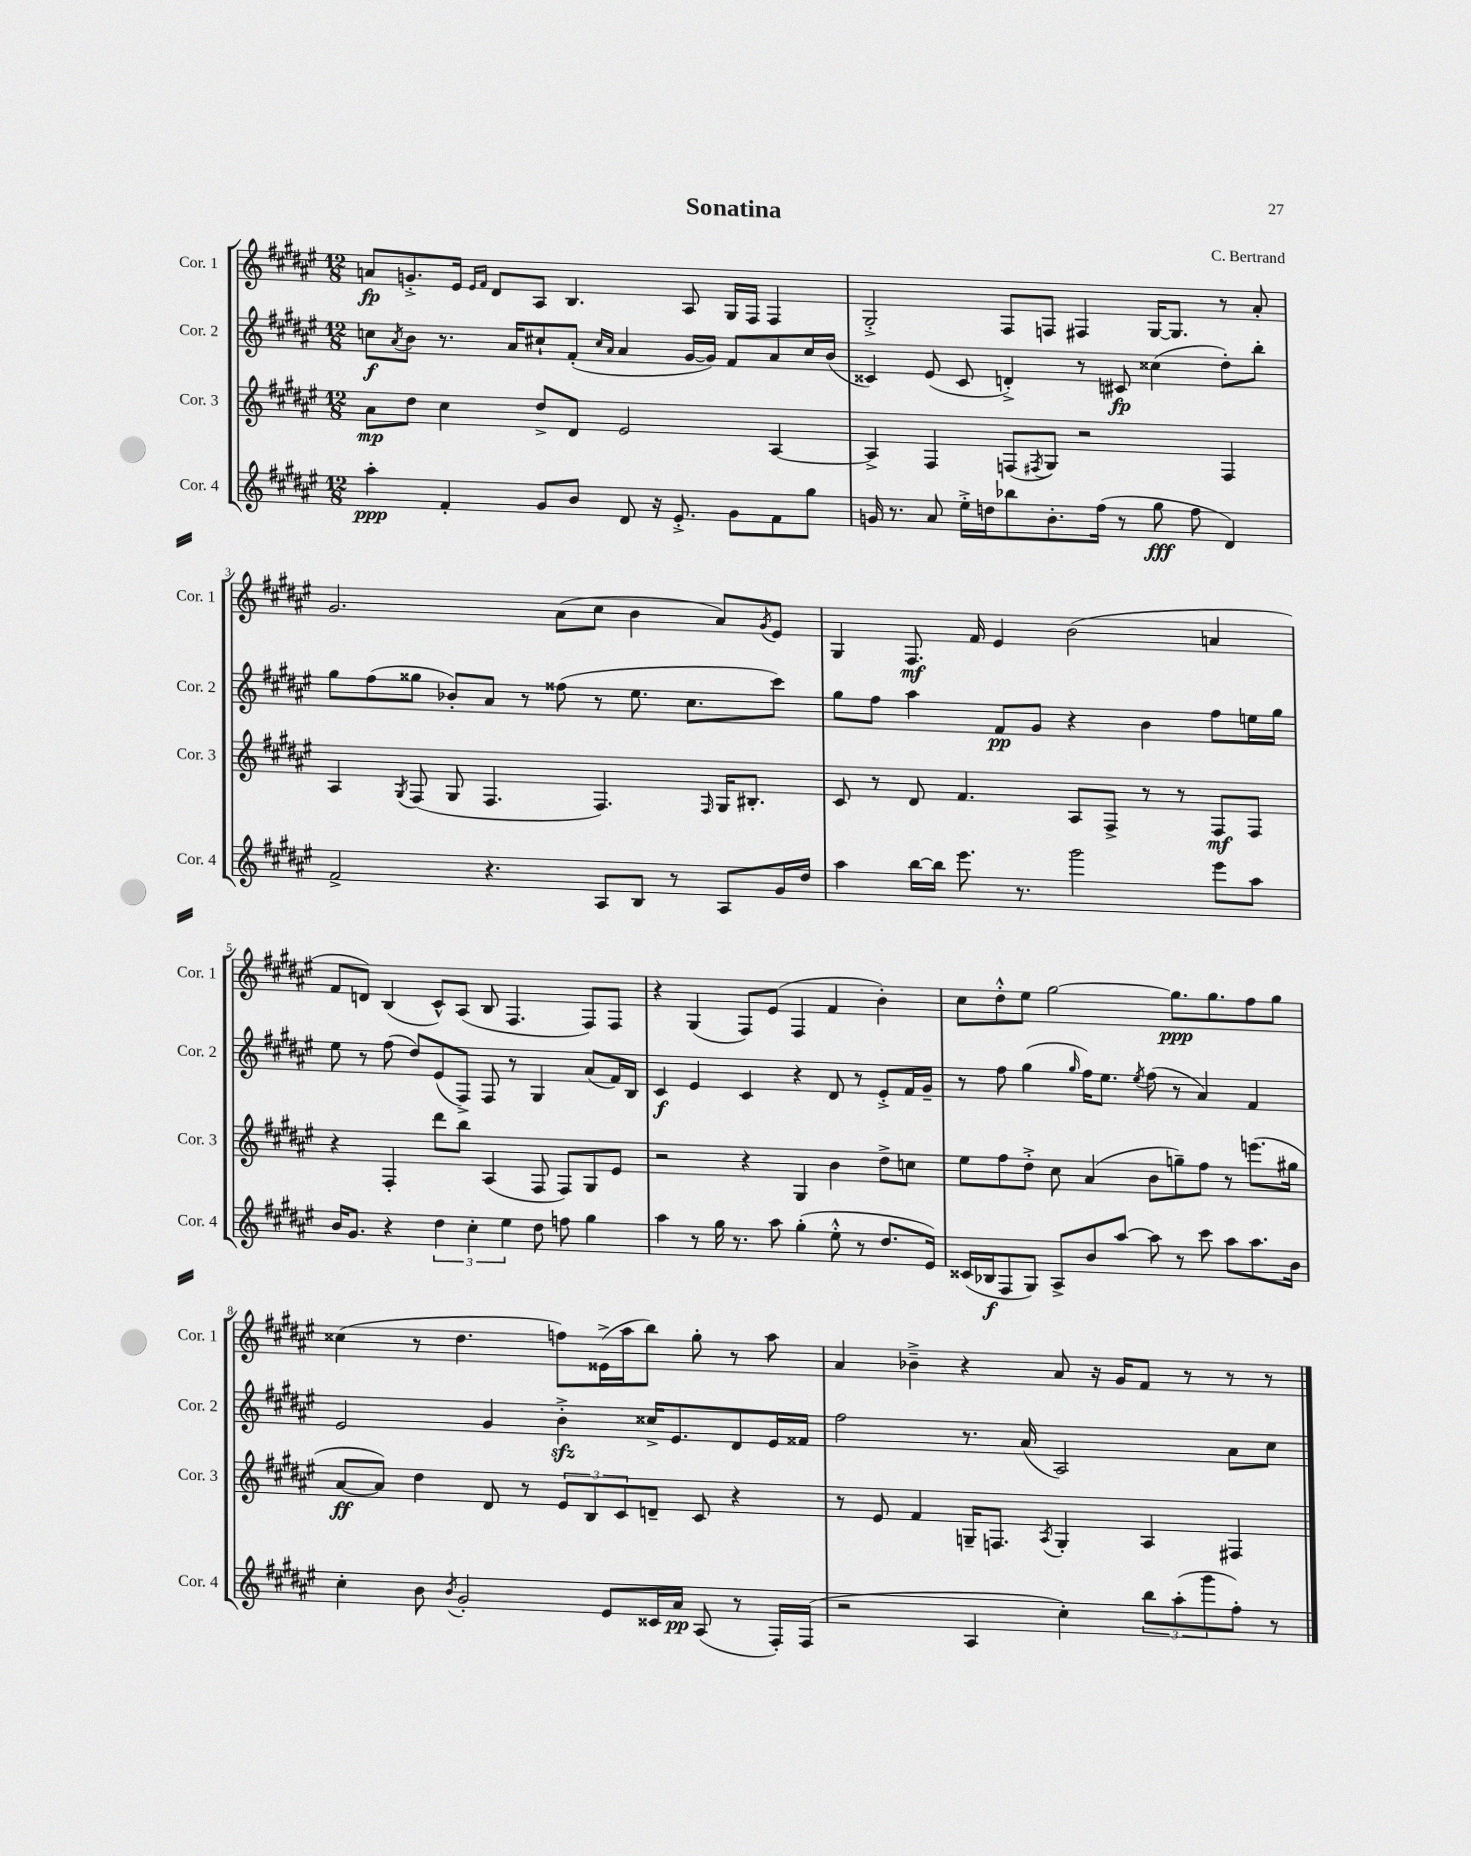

**kern	**kern	**kern	**kern
*staff4	*staff3	*staff2	*staff1
*clefG2	*clefG2	*clefG2	*clefG2
*k[f#c#g#d#a#e#]	*k[f#c#g#d#a#e#]	*k[f#c#g#d#a#e#]	*k[f#c#g#d#a#e#]
*M12/8	*M12/8	*M12/8	*M12/8
4aa#'	8a#	8cc	8a
.	.	8qa#	.
.	8dd#	8b	8.g'^
4f#'	4cc#	8.r	.
.	.	.	16e#
.	.	.	16qqe#
.	.	.	16qqf#
.	.	.	8d#
.	.	16a#	.
8g#	8dd#^	8cc#`	8A#
8b	8d#	(8f#'	4.B
.	.	16qqcc#	.
.	.	16qqa#	.
8d#	2e#	4a#	.
16r	.	.	.
8.e#'^	.	.	.
.	.	[16g#	8A#
.	.	16g#])	.
8g#	.	8f#	16G#
.	.	.	16F#
8f#	[4A#	8a#	4F#
8gg#	.	16cc#	.
.	.	(16b	.
=	=	=	=
16g	4A#^]	4c##)	2G#'^
8.r	.	.	.
8a#	4F#	(8e#	.
16ee#'^	.	8c##	.
16dd	.	.	.
8bb-	(8F	4d'^)	8F#
.	8qF#	.	.
8.b'	8G#)	.	8F
.	2r	8r	4F#
(16ff#	.	.	.
8r	.	8c#	.
8gg#	.	(4cc##	[16G#
.	.	.	8.G#]
8ff#	.	.	.
4d#)	4F#	8dd#')	8r
.	.	8bb'	8a#'
=	=	=	=
2f#^	4A#	8gg#	2.g#
.	.	(8ff#	.
.	8qG#	.	.
.	(8F#	8gg##	.
.	8G#	8b-')	.
4.r	4.F#	8a#	.
.	.	8r	.
.	.	(8ff##	(8a#
8A#	4.F#)	8r	8cc#
8B	.	8.ee#	4b
8r	.	.	.
.	.	8.cc#	.
.	16qqF#	.	.
8A#	16G#	.	8a#)
.	8.B#'	.	.
.	.	.	8qg#
16g#	.	8ccc#)	8e#
16dd#	.	.	.
=	=	=	=
4aa#	8c#	8gg#	4G#
.	8r	8ff#	.
[16bb	8d#	4aa#	8.F#
16bb]	.	.	.
8.eee#	4.f#	.	.
.	.	.	16f#
.	.	8f#	4e#
8.r	.	.	.
.	.	8g#	.
2ggg#	8A#	4r	(2b
.	8F#^	.	.
.	8r	4b	.
.	8r	.	.
8eee#	8F#	8ff#	4a
8aa#	8F#	16ee	.
.	.	16gg#	.
=	=	=	=
16b	4r	8ee#	8f#
8.g#	.	.	.
.	.	8r	8d)
4r	4F#'	(8ff#	(4B
.	.	8dd#)	.
6dd#	8ddd#	(8e#	8c#^^)
.	8bb	8F#^)	(8A#
6cc#'	.	.	.
.	(4A#	8F#	8B
6ee#	.	.	.
.	.	8r	4.F#
8dd#	8F#	4G#	.
8ff	8F#)	.	.
4gg#	8G#	(8a#	8F#)
.	8e#	16f#)	8F#
.	.	16B	.
=	=	=	=
4aa#	2r	4c#	4r
8r	.	4e#	(4G#
16gg#	.	.	.
8.r	.	.	.
.	4r	4c#	8F#)
8aa#	.	.	(8e#
(4gg#'	4G#	4r	4F#
8ee#'^^	4b	8d#	4f#
8r	.	8r	.
8.dd#	8dd#^	8e#'^	4b')
.	8cc	16f#	.
16e#)	.	16g#~	.
=	=	=	=
(16c##	8ee#	8r	8cc#
16B-	.	.	.
8F#	8ff#	8ff#	8dd#'^^
8G#)	8dd#'^	(4gg#	8ee#
8A#^	8cc#	.	[2gg#
.	.	16qqgg#	.
8b	(4a#	16ff#)	.
.	.	8.ee#	.
[8aa#	.	.	.
.	.	8qee#	.
8aa#]	8b	(8ff#	.
8r	8gg~)	8r	8.gg#]
8ccc#	8ff#	4a#)	.
.	.	.	8.gg#
8aa#	8r	.	.
8.aa#	(8.eee	4f#	8ff#
.	.	.	8gg#
16b	16gg#	.	.
=	=	=	=
4cc#'	[8a#	2e#	(4cc##
.	8a#])	.	.
8b	4dd#	.	8r
8qb	.	.	.
2g#'	.	.	4.dd#
.	8d#	4g#	.
.	8r	.	.
.	12e#	4b'^	8ff)
.	12B	.	.
8e#	.	.	(16e##^
.	12c#	.	.
.	.	.	16aa#
16c##	8d~	16cc##^	8bb)
16a#	.	8.e#	.
(8A#	8c#	.	8gg#'
8r	4r	8d#	8r
16F#')	.	16e#	8aa#
(16F#	.	16f##	.
=	=	=	=
2r	8r	2ff#	4a#
.	8e#	.	.
.	4f#	.	4b-~^
4A#	16G~	8.r	4r
.	8.F	.	.
.	.	(16a#	.
.	8qA#	.	.
4cc#')	4G'	2A#)	8a#
.	.	.	16r
.	.	.	16g#
12bb	4A#	.	8f#
(12aa#'	.	.	.
.	.	.	8r
12ggg#	.	.	.
8ff#')	4F#	8a#	8r
8r	.	8cc#	8r
==	==	==	==
*-	*-	*-	*-
